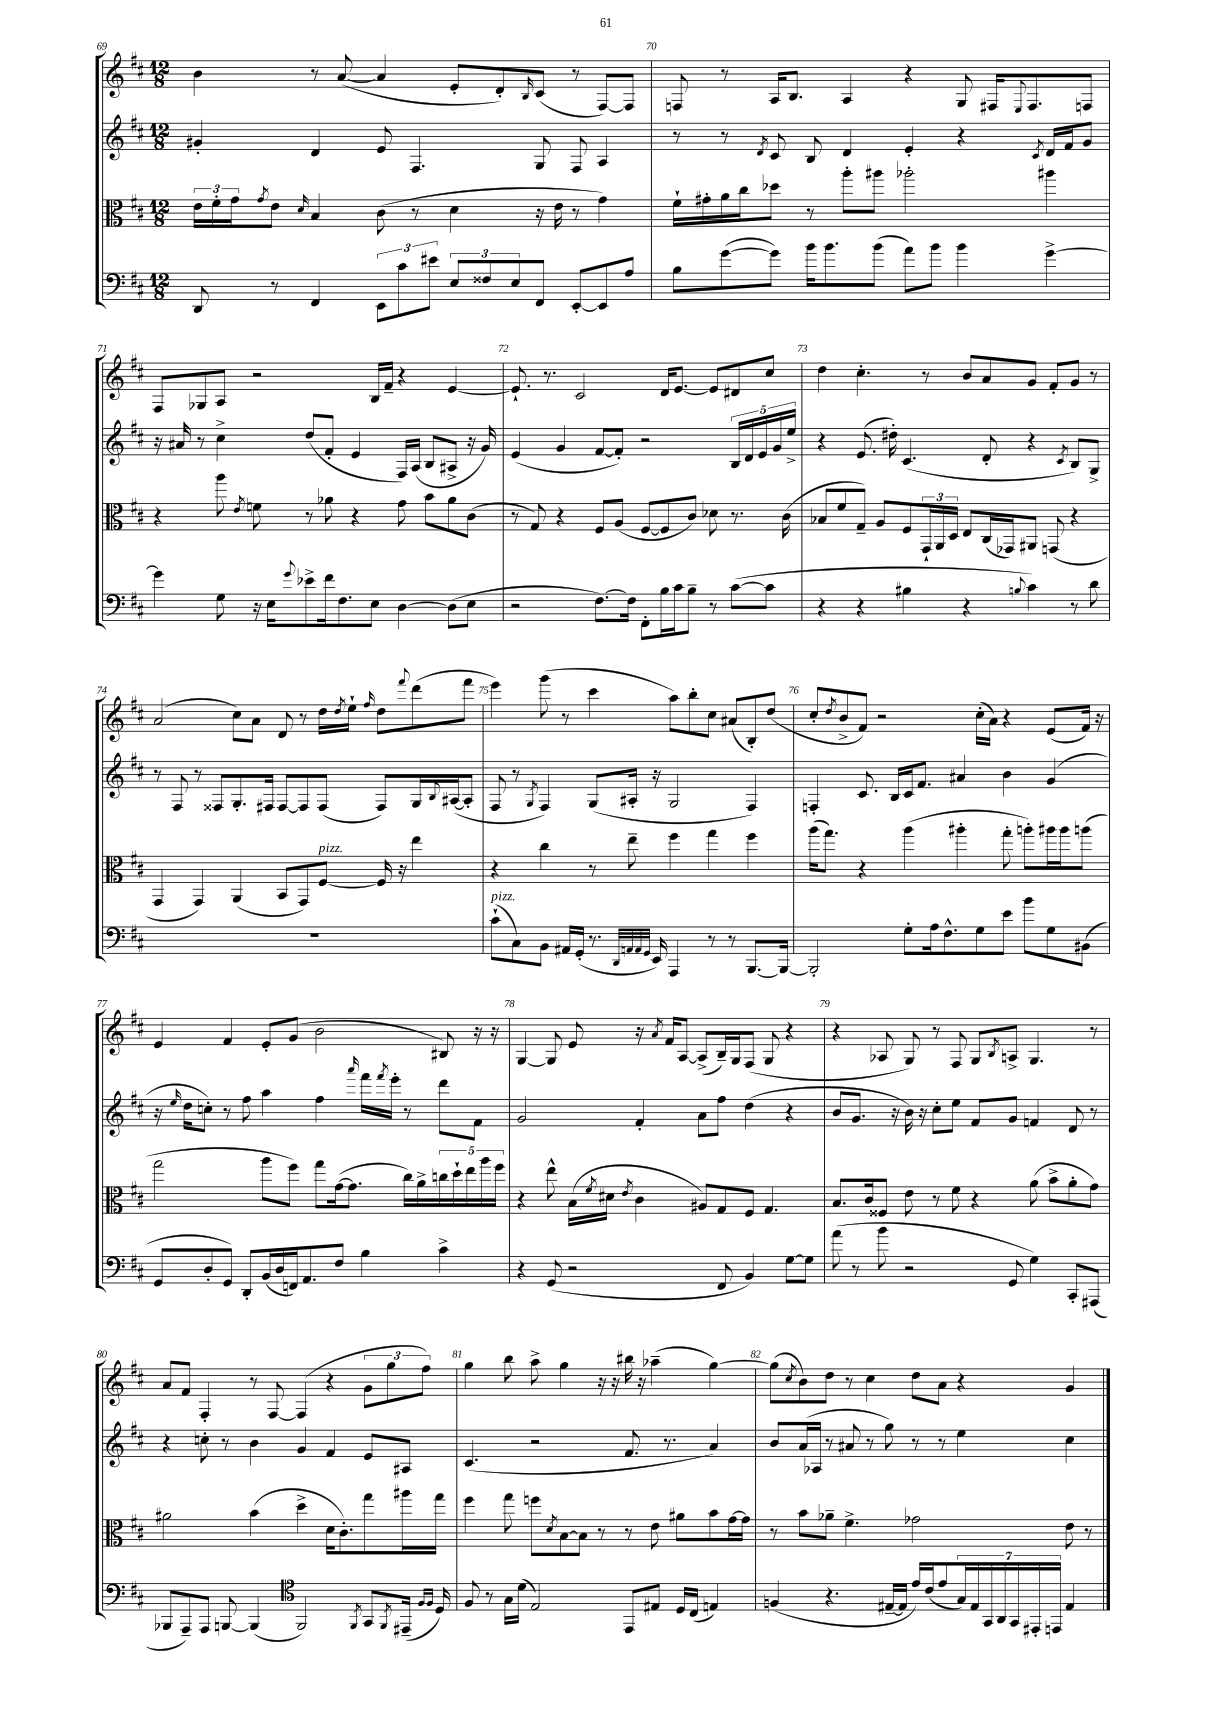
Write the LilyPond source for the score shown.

<<
\new StaffGroup <<
\new Staff = "s0" {
    \clef treble \key d \major \numericTimeSignature \time 12/8
    b'4 r8 a'8~( a'4 e'8-. d'8-.) \grace { b16 } cis'8( r8 fis8~) fis8 |
    f8 r8 a16 b8. a4 r4 g8 fis16 \appoggiatura { e8 } fis8. f8 |
    fis8 ges8 a8 r2 b16 fis'16-- r4 e'4~ |
    e'8.-! r8. cis'2 d'16 e'8.~ e'8 dis'8 cis''8 |
    d''4 cis''4.-. r8 b'8 a'8 g'8 fis'8-. g'8 r8 |
    a'2( cis''8) a'8 d'8 r8 d''16 \acciaccatura { d''8 } e''16-! \grace { fis''16 } d''8 \appoggiatura { fis'''8 } d'''8( fis'''8 |
    e'''4) g'''8( r8 cis'''4 a''8) b''8-. cis''8 ais'8( b8-.) d''8( |
    cis''8-. \acciaccatura { d''8 } b'8-> fis'8) r2 cis''16-.( a'16) r4 e'8( fis'16) r16 |
    e'4 fis'4 e'8-. g'8( b'2 bis8) r16 r16 |
    g4~ g8 e'8 r16 \acciaccatura { a'8 } fis'16 a8~ a8->( b16--) g16 fis8( g8 r4 |
    r4 aes8 g8) r8 fis8 g8 \acciaccatura { b8 } a8-> g4. r8 |
    a'8 fis'8 fis4-. r8 fis8~ fis4( r4 \tuplet 3/2 { g'8 g''8 fis''8) } |
    g''4 b''8 a''8-> g''4 r16 r16 bis''16 r16 aes''4--( g''4~) |
    g''8( \acciaccatura { cis''8 } b'8) d''8 r8 cis''4 d''8 a'8 r4 g'4 \bar "|." |
}
\new Staff = "s1" {
    \clef treble \key d \major \numericTimeSignature \time 12/8
    gis'4-. d'4 e'8 fis4. g8 fis8 a4 |
    r8 r8 \acciaccatura { d'8 } cis'8 b8 d'4 e'4-. r4 \acciaccatura { cis'8 } d'16 fis'16 g'8 |
    r16 ais'16 r8 cis''4-> d''8( fis'8-. e'4 fis16) a16( b8 ais8-> r16 g'16) |
    e'4( g'4 fis'8~ fis'8-.) r2 \tuplet 5/4 { b16 d'16 e'16 g'16 e''16-> } |
    r4 e'8.( dis''16-.) cis'4.( d'8-. r4 \acciaccatura { cis'8 } b8) g8-> |
    r8 fis8 r8 fisis8 g8.-. fis16 fis8~ fis8 fis8( fis8) g16 \appoggiatura { b8 } ais16~( ais8-. |
    fis8 r8 \acciaccatura { g8 } fis4) g8( ais16-. r16 g2 fis4) |
    f4-. cis'8. b16 cis'16 fis'8. ais'4 b'4 g'4( |
    r16 \grace { e''16 } d''16 c''8-.) r8 fis''8 a''4 fis''4 \grace { a'''16 } fis'''16 \acciaccatura { fis'''8 } e'''16-. r8 d'''8 fis'8 |
    g'2 fis'4-. a'8 fis''8 d''4( r4 |
    b'8 g'8. r16 b'16) r16 cis''8-. e''8 fis'8 g'8 f'4 d'8 r8 |
    r4 c''8-. r8 b'4 g'4 fis'4 e'8 ais8 |
    cis'4.( r2 fis'8. r8. a'4) |
    b'8 a'16( aes16 r8 ais'8 r8 g''8) r8 r8 e''4 cis''4 \bar "|." |
}
\new Staff = "s2" {
    \clef alto \key d \major \numericTimeSignature \time 12/8
    \tuplet 3/2 { e'16 fis'16-. g'16 } \acciaccatura { g'8 } e'8 \grace { d'16 } b4 cis'8( r8 d'4 r16 e'16 r8 g'4) |
    fis'16-! gis'16-. a'16 cis''16 des''8 r8 a''8-. ais''8 aes''2-. ais''4 |
    r4 a''8 \acciaccatura { e'8 } f'8 r8 aes'8 r4 g'8 b'8 aes'8 cis'8( |
    r8 g8) r4 fis8 a8( fis8~ fis8 cis'8) des'8 r8. cis'16( |
    bes8 fis'8 g8--) a8 fis8 \tuplet 3/2 { g,16-! a,16 d16 } e8 cis16( ges,16) ais,8 g,8( r4 |
    g,4 g,4) a,4( b,8 g,8) fis8~^\markup { \italic "pizz." } fis16 r16 e''4 |
    r4 cis''4 r8 e''8-- fis''4 g''4 fis''4 |
    a''16( g''8.) r4 a''4( ais''4-. g''8-. a''8-.) ais''16 ais''16 a''8( |
    g''2 a''8 fis''8) g''8 g'16~( g'8. cis''16) a'16-> \tuplet 5/4 { c''16 d''16-! e''16 a''16 fis''16 } |
    r4 e''8-^ b16( \acciaccatura { fis'8 } dis'16 \acciaccatura { e'8 } cis'4 ais8) g8 fis8 g4. |
    b8. cis'16 fisis8 e'8 r8 fis'8 r4 a'8( b'8-> a'8-. g'8) |
    ais'2 b'4( d''4-> d'16 cis'8.-.) g''8 ais''16 g''16 |
    fis''4 g''8 f''8 \acciaccatura { d'8 } b8~ b8 r8 r8 e'8 ais'8 b'8 g'16~ g'16 |
    r8 b'8 aes'8-- fis'4.-> ges'2 e'8 r8 \bar "|." |
}
\new Staff = "s3" {
    \clef bass \key d \major \numericTimeSignature \time 12/8
    d,8 r8 fis,4 \tuplet 3/2 { e,8 cis'8 eis'8 } \tuplet 3/2 { e8 fisis8 e8 } fis,8 e,8~-. e,8 a8 |
    b8 g'8~( g'8) b'16 b'8. b'8( a'8) b'8 b'4 g'4~-> |
    g'4 g8 r16 e16 \appoggiatura { g'8 } ees'8-> fis'16 fis8. e8 d4~ d8( e8 |
    r2 fis8.~) fis16 fis,8-. b16 cis'16 b8-- r8 cis'8~( cis'8 |
    r4 r4 bis4 r4 \appoggiatura { b8 } cis'4) r8 d'8 |
    R1. |
    cis'8-!^\markup { \italic "pizz." }( cis8) b,8 ais,16 g,16-.( r8. \grace { d,32 a,32 a,32 g,32 } e,16) a,,4 r8 r8 b,,8.~ b,,16~ |
    b,,2-. g8-. a16 fis8.-^ g8 e'8 b'8 g8 bis,8( |
    g,8 d8-. g,8) d,8-. b,16( d16 f,16) a,8. fis8 b4 cis'4-> |
    r4 g,8( r2 fis,8 b,4) g8~ g8 |
    a'8( r8 b'8 r2 g,8 g4) cis,8-. ais,,8( |
    bes,,8 a,,8--) a,,8 b,,8~ b,,4( \clef tenor fis,2) \acciaccatura { fis,8 } g,8 \acciaccatura { fis,8 } eis,16--( \grace { fis16 fis16 } d16) |
    fis8 r8 g16 d'16( e2) e,8 eis8 d16 cis16( e4) |
    f4( r4. eis16~-- eis16 e'16) cis'16( e'8 \tuplet 7/4 { g16) eis16 g,16 a,16 g,16 eis,16-. e,16 } eis4 \bar "|." |
}
>>
>>
\layout { \context { \Score currentBarNumber = #69 \override BarNumber.break-visibility = ##(#f #t #t) barNumberVisibility = #all-bar-numbers-visible } }
